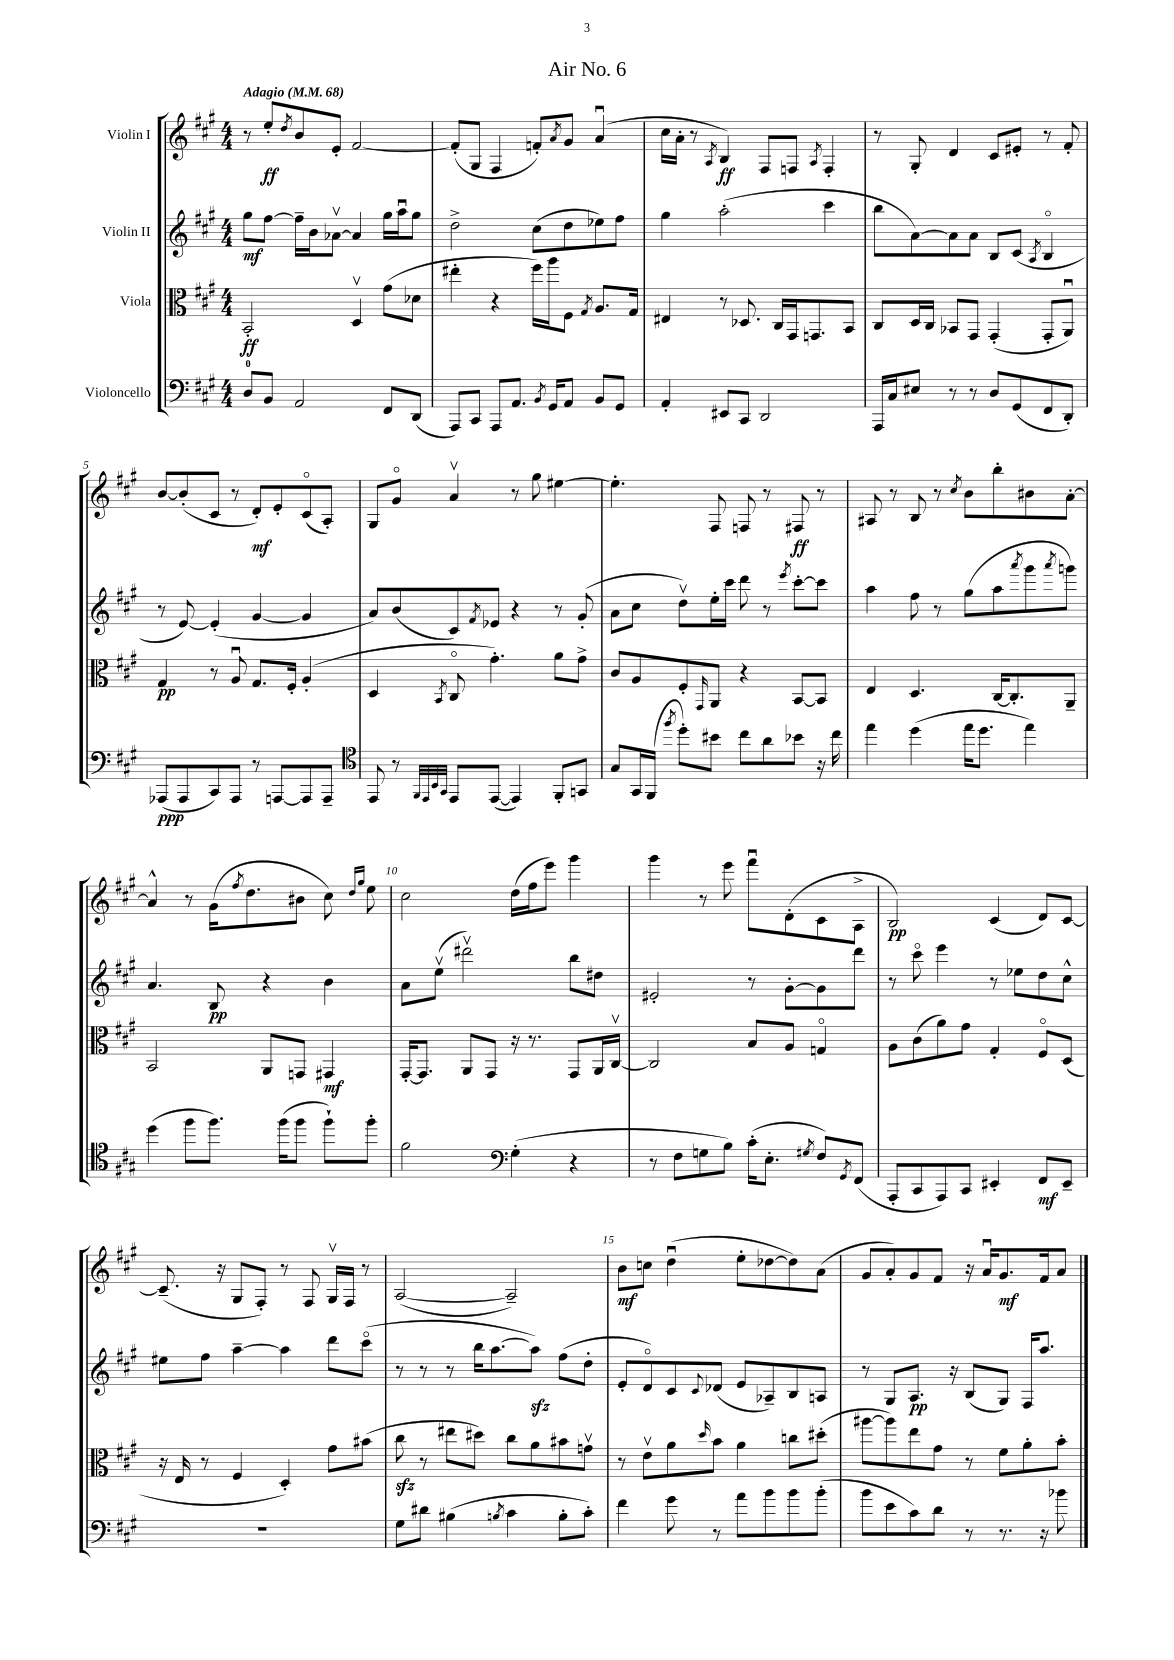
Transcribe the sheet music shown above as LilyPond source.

\header { title = "Air No. 6" }
<<
\new StaffGroup <<
\new Staff = "s0" \with { instrumentName = "Violin I" } {
    \clef treble \key a \major \numericTimeSignature \time 4/4 \tempo "Adagio" 4 = 68
    r8 e''8-.\ff \acciaccatura { d''8 } b'8 e'8-. fis'2~ |
    fis'8-.( gis8 fis4 f'8-.) \acciaccatura { a'8 } gis'8 a'4\downbow( |
    cis''16 a'16-. r8 \acciaccatura { a8 } b4\ff) fis8 f8 \acciaccatura { a8 } f4-. |
    r8 gis8-. d'4 cis'8 eis'8-. r8 fis'8-. |
    b'8~ b'8-.( cis'8 r8 d'8-.\mf) e'8-. cis'8\flageolet( a8-.) |
    gis8 gis'8\flageolet a'4\upbow r8 gis''8 eis''4~ |
    eis''4.-. fis8 f8 r8 fis8\ff r8 |
    ais8 r8 b8 r8 \acciaccatura { cis''8 } b'8 b''8-. bis'8 a'8~-. |
    a'4-^ r8 gis'16( \acciaccatura { fis''8 } d''8. bis'8 cis''8) \grace { d''16 gis''16 } e''8 |
    cis''2 d''16( fis''16 e'''8) gis'''4 |
    gis'''4 r8 e'''8 fis'''8\downbow d'8-.( cis'8 a8-> |
    b2\pp) cis'4( d'8) cis'8~ |
    cis'8.--( r16 gis8 fis8-.) r8 fis8 gis16\upbow fis16 r8 |
    a2~( a2--) |
    b'8\mf c''8 d''4\downbow( e''8-. des''8~ des''8) a'8( |
    gis'8 a'8-.) gis'8 fis'8 r16 a'16\downbow gis'8.\mf fis'16 a'8 \bar "|." |
}
\new Staff = "s1" \with { instrumentName = "Violin II" } {
    \clef treble \key a \major \numericTimeSignature \time 4/4
    gis''8\mf fis''8~ fis''16-- b'16 aes'8~\upbow aes'4 gis''16 a''16\downbow gis''8 |
    d''2-> cis''8( d''8 ees''8) fis''8 |
    gis''4 a''2-.( cis'''4 |
    b''8 a'8~) a'8 a'8 b8 cis'8( \acciaccatura { a8 } b4\flageolet |
    r8 e'8~) e'4-.( gis'4~ gis'4 |
    a'8) b'8( cis'8) \acciaccatura { fis'8 } ees'8 r4 r8 gis'8-.( |
    a'8 cis''8 d''8\upbow) e''16-. cis'''16 d'''8 r8 \acciaccatura { e'''8 } cis'''8~-. cis'''8 |
    a''4 fis''8 r8 gis''8( a''8 \acciaccatura { a'''8 } gis'''8 \acciaccatura { a'''8 } g'''8) |
    a'4. b8\pp r4 b'4 |
    a'8 e''8\upbow( dis'''2\upbow) b''8 dis''8 |
    eis'2-. r8 gis'8~-. gis'8 d'''8 |
    r8 cis'''8\flageolet e'''4 r8 ees''8 d''8 cis''8-^ |
    eis''8 fis''8 a''4~-- a''4 d'''8 cis'''8\flageolet( |
    r8 r8 r8 b''16 a''8.~ a''8\sfz) fis''8( d''8-. |
    e'8-. d'8\flageolet) cis'8 \appoggiatura { cis'8 } des'8( e'8 aes8--) b8 a8 |
    r8 gis8 a8.\pp r16 b8( gis8) fis16 a''8. \bar "|." |
}
\new Staff = "s2" \with { instrumentName = "Viola" } {
    \clef alto \key a \major \numericTimeSignature \time 4/4
    b,2-.\ff d4\upbow gis'8( des'8 |
    eis''4-. r4 fis''16) a''16 fis8 \acciaccatura { gis8 } a8. gis16 |
    eis4 r8 des8. cis16 gis,16 g,8. b,8 |
    cis8 d16 cis16 bes,8 gis,8 gis,4-.( gis,8-. a,8\downbow) |
    gis4\pp r8 a8\downbow gis8. fis16-. a4-.( |
    d4 \acciaccatura { b,8 } cis8\flageolet gis'4.-.) a'8 gis'8-> |
    cis'8 a8 fis8-. \grace { gis,16 } a,8 r4 b,8~ b,8 |
    e4 d4. cis16~ cis8.-. a,8-- |
    b,2 a,8 g,8 gis,4\mf |
    gis,16~-. gis,8. a,8 gis,8 r16 r8. gis,8 a,16 cis16~\upbow |
    cis2 b8 a8 g4\flageolet |
    a8 cis'8( a'8) gis'8 gis4-. fis8\flageolet d8( |
    r16 e16 r8 fis4 d4-.) gis'8 bis'8( |
    cis''8\sfz r8 eis''8 dis''8) cis''8 a'8 bis'8 g'8\upbow |
    r8 e'8\upbow a'8 \grace { d''16 } b'8 a'4 c''8 dis''8-.( |
    ais''8~ ais''8) e''8 gis'8 r8 fis'8 a'8-. b'8-. \bar "|." |
}
\new Staff = "s3" \with { instrumentName = "Violoncello" } {
    \clef bass \key a \major \numericTimeSignature \time 4/4
    d8-0 b,8 a,2 fis,8 d,8( |
    a,,8) cis,8 a,,8 a,8. \acciaccatura { b,8 } gis,16 a,8 b,8 gis,8 |
    a,4-. eis,8 cis,8 d,2 |
    a,,16 cis16 eis8 r8 r8 d8 gis,8( fis,8 d,8-.) |
    aes,,8\ppp( aes,,8 cis,8) aes,,8 r8 a,,8~ a,,8 a,,8-- |
    \clef tenor e,8 r8 \grace { fis,32 e,32 b,32 gis,32 } e,8 e,8~( e,4) fis,8-. g,8 |
    gis8 gis,16 fis,16( \acciaccatura { fis''8 } d''8-.) bis'8 cis''8 a'8 bes'8 r16 cis''16 |
    e''4 d''4( e''16 d''8. e''4) |
    d''4( fis''8 fis''8.) fis''16( fis''8 fis''8-!) fis''8-. |
    fis'2 \clef bass gis4-.( r4 |
    r8 fis8 g8 b8) cis'16-.( e8.-. \acciaccatura { gis8 } fis8) \acciaccatura { gis,8 } fis,8( |
    a,,8-. cis,8 a,,8) cis,8 eis,4-. fis,8\mf eis,8-- |
    R1 |
    gis8 dis'8 bis4( \acciaccatura { b8 } cis'4 b8-. cis'8-.) |
    fis'4 gis'8 r8 a'8 b'8 b'8 b'8-.( |
    b'8 e'8 cis'8) d'8 r8 r8. r16 bes'8 \bar "|." |
}
>>
>>
\layout { \context { \Score \override BarNumber.break-visibility = ##(#f #t #t) barNumberVisibility = #(every-nth-bar-number-visible 5) } }
